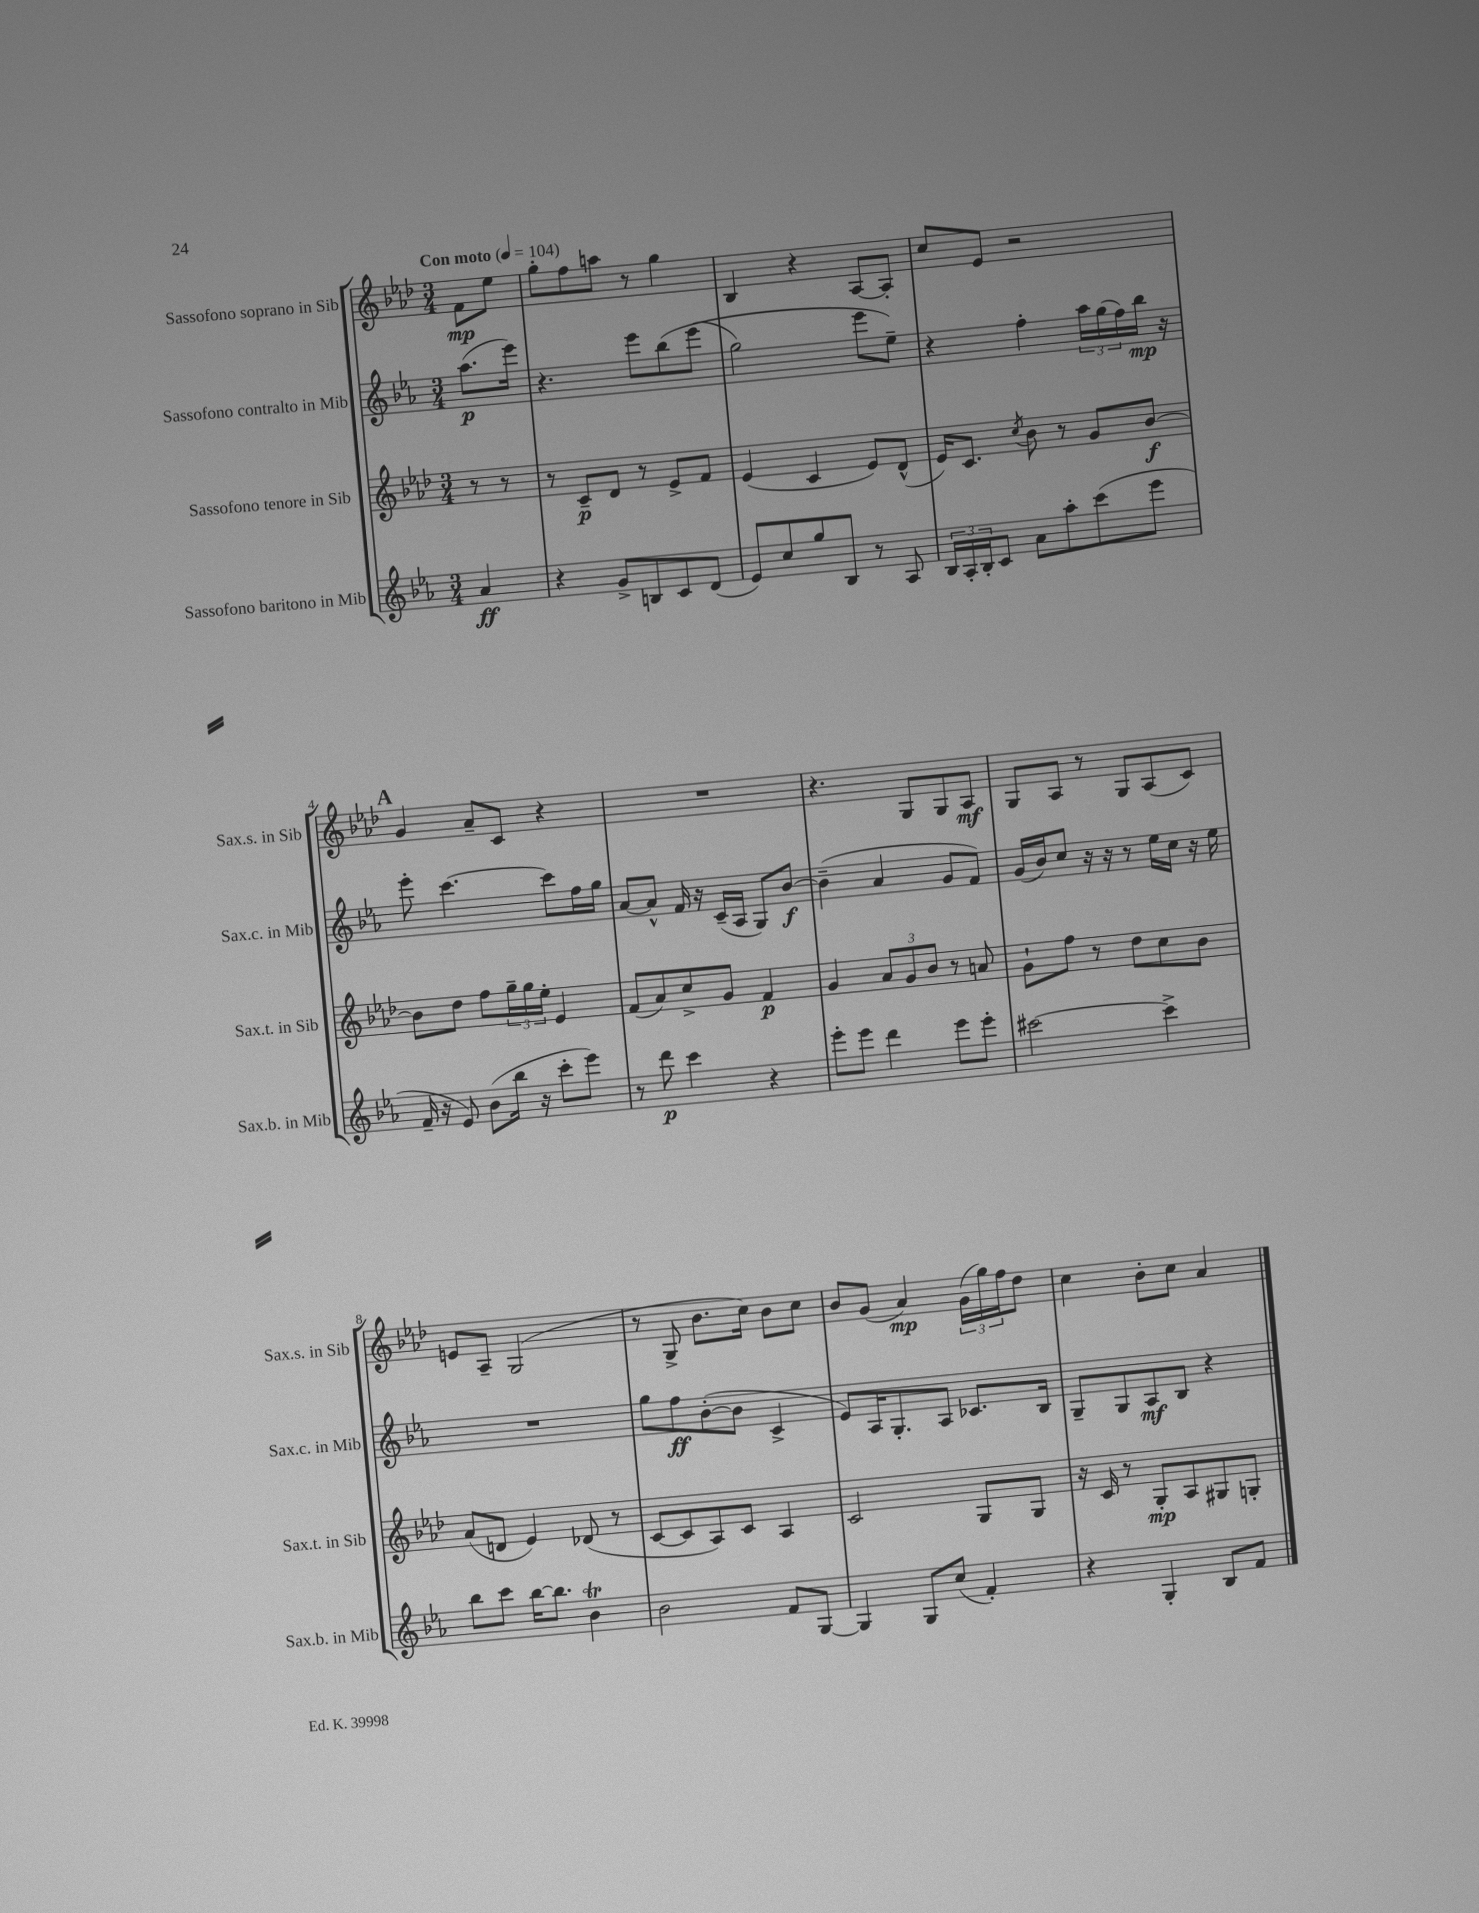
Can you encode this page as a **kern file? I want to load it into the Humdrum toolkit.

**kern	**dynam	**kern	**dynam	**kern	**dynam	**kern	**dynam
*part4	*part4	*part3	*part3	*part2	*part2	*part1	*part1
*staff4	*staff4	*staff3	*staff3	*staff2	*staff2	*staff1	*staff1
*I"Sassofono baritono in Mib	*	*I"Sassofono tenore in Sib	*	*I"Sassofono contralto in Mib	*	*I"Sassofono soprano in Sib	*
*I'Sax.b. in Mib	*	*I'Sax.t. in Sib	*	*I'Sax.c. in Mib	*	*I'Sax.s. in Sib	*
*clefG2	*	*clefG2	*	*clefG2	*	*clefG2	*
*k[b-e-a-]	*	*k[b-e-a-d-]	*	*k[b-e-a-]	*	*k[b-e-a-d-]	*
*M3/4	*	*M3/4	*	*M3/4	*	*M3/4	*
*MM104	*	*MM104	*	*MM104	*	*MM104	*
=	=	=	=	=	=	=	=
!	!	!	!	!	!	!LO:TX:a:B:t=Con moto	!
4a-/	ff	8r	.	(8.aa-\L	p	8f\L	mp
.	.	8r	.	.	.	8ee-\J	.
.	.	.	.	16eee-\Jk)	.	.	.
=1	=1	=1	=1	=1	=1	=1	=1
4r	.	8r	.	4.r	.	8gg'\L	.
.	.	8c~/L	p	.	.	8ff\	.
8g^/L	.	8d-/J	.	.	.	8aan\J	.
8Bn/	.	8r	.	8eee-\L	.	8r	.
8c/	.	8e-^/L	.	(8bb-\	.	4gg\	.
(8d/J	.	8f/J	.	(8eee-\J	.	.	.
=2	=2	=2	=2	=2	=2	=2	=2
8e-/L)	.	(4e-/	.	2gg\)	.	4B-/	.
8cc/	.	.	.	.	.	.	.
8gg/	.	4c/	.	.	.	4r	.
8B-/J	.	.	.	.	.	.	.
8r	.	8e-/L)	.	8eee-\L	.	[8A-/L	.
8A-/	.	(8d-^^/J	.	8ee-~\J)	.	8A-'/J]	.
=3	=3	=3	=3	=3	=3	=3	=3
24B-/LL	.	16e-/KL)	.	4r	.	8cc/L	.
24A-'/	.	.	.	.	.	.	.
.	.	8.c/J	.	.	.	.	.
24B-'/J	.	.	.	.	.	.	.
8c/J	.	.	.	.	.	8e-/J	.
.	.	8qcc/	.	.	.	.	.
8a-\L	.	8b-\	.	4ff'\	.	2r	.
8aa-'\	.	8r	.	.	.	.	.
(8ccc\	.	8g/L	.	24aa-\LL	.	.	.
.	.	.	.	(24gg\	.	.	.
.	.	.	.	24ff\)	.	.	.
8eee-\J	.	[8b-/J	f	16bb-\JJ	mp	.	.
.	.	.	.	16r	.	.	.
!!LO:LB:g=z
!!LO:REH:place=s1:t=A
=4	=4	=4	=4	=4	=4	=4	=4
16f~/	.	8b-\L]	.	8eee-'\	.	4g/	.
16r	.	.	.	.	.	.	.
8e-/)	.	8dd-\J	.	[4.ccc\	.	.	.
(8b-\L	.	8ff\L	.	.	.	8a-~/L	.
16bb-\Jk	.	24gg~\L	.	.	.	8c/J	.
.	.	24gg\	.	.	.	.	.
16r	.	.	.	.	.	.	.
.	.	24ee-'\JJ	.	.	.	.	.
8ccc'\L	.	4e-/	.	8ccc\L]	.	4r	.
8eee-\J)	.	.	.	16ff\L	.	.	.
.	.	.	.	16gg\JJ	.	.	.
=5	=5	=5	=5	=5	=5	=5	=5
8r	.	(8f/L	.	[8a-/L	.	2.r	.
8ddd\	p	8a-/)	.	8a-^^/J]	.	.	.
4ccc\	.	8cc^/	.	16f/	.	.	.
.	.	.	.	16r	.	.	.
.	.	8g/J	.	(16c~/LL	.	.	.
.	.	.	.	16A-/JJ	.	.	.
4r	.	4f/	p	8G/L)	.	.	.
.	.	.	.	[8b-/J	f	.	.
=6	=6	=6	=6	=6	=6	=6	=6
8eee-'\L	.	4g/	.	(4b-~\]	.	4.r	.
8eee-\J	.	.	.	.	.	.	.
4ddd\	.	12a-/L	.	4a-/	.	.	.
.	.	12g/	.	.	.	.	.
.	.	.	.	.	.	8G/L	.
.	.	12b-/J	.	.	.	.	.
8eee-\L	.	8r	.	8g/L	.	8G/	.
8eee-'\J	.	8an/	.	8f/J)	.	8A-/J	mf
=7	=7	=7	=7	=7	=7	=7	=7
[2ccc#X\	.	8g`\L	.	(16g/LL	.	8G/L	.
.	.	.	.	16b-/J)	.	.	.
.	.	8ff\J	.	8cc/J	.	8A-/J	.
.	.	8r	.	16r	.	8r	.
.	.	.	.	16r	.	.	.
.	.	8dd-\L	.	8r	.	8G/L	.
4ccc#^\]	.	8cc\	.	16ee-\LL	.	(8A-/	.
.	.	.	.	16cc\JJ	.	.	.
.	.	8b-\J	.	16r	.	8c/J)	.
.	.	.	.	16ee-\	.	.	.
!!LO:LB:g=z
=8	=8	=8	=8	=8	=8	=8	=8
8bb-\L	.	(8a-/L	.	2.r	.	8en/L	.
8ccc\J	.	8dn/J	.	.	.	8A-~/J	.
[16bb-\KL	.	4e-/)	.	.	.	(2G/	.
8.bb-\J]	.	.	.	.	.	.	.
4b-T\	.	(8d-X/	.	.	.	.	.
.	.	8r	.	.	.	.	.
=9	=9	=9	=9	=9	=9	=9	=9
2b-\	.	[8c/L	.	8gg\L	.	8r	.
.	.	8c/]	.	8ff\	ff	8G^/	.
.	.	8A-/)	.	([8b-'\	.	8.b-\L	.
.	.	8c/J	.	8b-\J]	.	.	.
.	.	.	.	.	.	16cc\Jk)	.
8f/L	.	4A-/	.	4c^/	.	8b-\L	.
[8G/J	.	.	.	.	.	8cc\J	.
=10	=10	=10	=10	=10	=10	=10	=10
4G/]	.	2c/	.	8e-/L)	.	8b-/L	.
.	.	.	.	16A-/K	.	(8g/J	.
.	.	.	.	8.G'/	.	.	.
8G/L	.	.	.	.	.	4a-/)	mp
(8cc/J	.	.	.	8A-/J	.	.	.
4f'/)	.	8G/L	.	8.c-X/L	.	(24g\LL	.
.	.	.	.	.	.	24gg\)	.
.	.	.	.	.	.	24ff\J	.
.	.	8G/J	.	.	.	8dd-\J	.
.	.	.	.	16B-/Jk	.	.	.
=11	=11	=11	=11	=11	=11	=11	=11
4r	.	16r	.	8G~/L	.	4cc\	.
.	.	16c/	.	.	.	.	.
.	.	8r	.	8G/	.	.	.
4G'/	.	8G'/L	mp	8A-/	mf	8b-'\L	.
.	.	8A-/	.	8B-/J	.	8cc\J	.
8B-/L	.	8G#X/	.	4r	.	4a-/	.
8f/J	.	8Gn'/J	.	.	.	.	.
==	==	==	==	==	==	==	==
*-	*-	*-	*-	*-	*-	*-	*-
